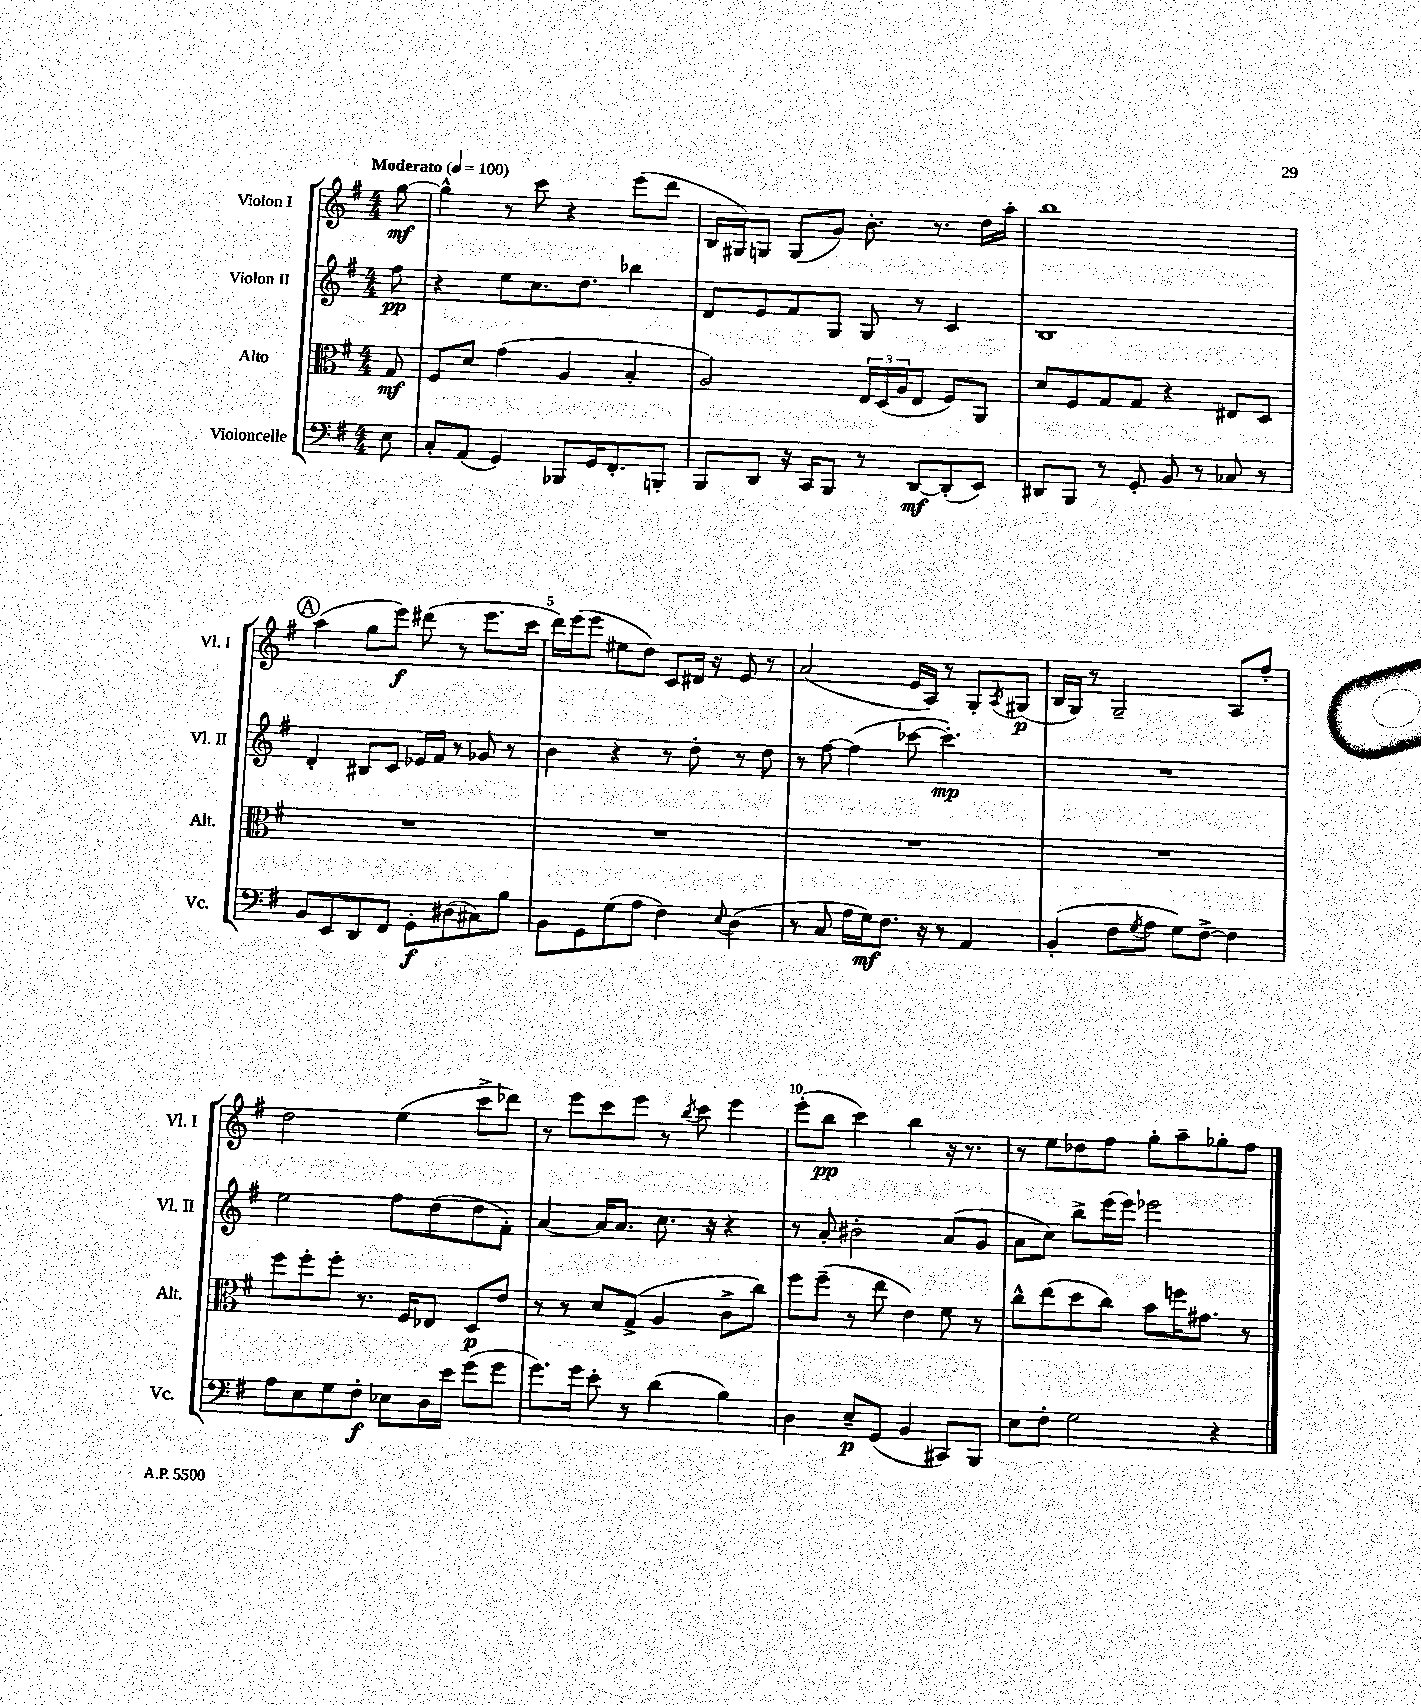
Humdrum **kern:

**kern	**dynam	**kern	**dynam	**kern	**dynam	**kern	**dynam
*part4	*part4	*part3	*part3	*part2	*part2	*part1	*part1
*staff4	*staff4	*staff3	*staff3	*staff2	*staff2	*staff1	*staff1
*I"Violoncelle	*	*I"Alto	*	*I"Violon II	*	*I"Violon I	*
*I'Vc.	*	*I'Alt.	*	*I'Vl. II	*	*I'Vl. I	*
*clefF4	*	*clefC3	*	*clefG2	*	*clefG2	*
*k[f#]	*	*k[f#]	*	*k[f#]	*	*k[f#]	*
*M4/4	*	*M4/4	*	*M4/4	*	*M4/4	*
*MM100	*	*MM100	*	*MM100	*	*MM100	*
=	=	=	=	=	=	=	=
!	!	!	!	!	!	!LO:TX:a:B:t=Moderato	!
8E\	.	8G/	mf	8ff#\	pp	[8gg\	mf
=1	=1	=1	=1	=1	=1	=1	=1
8C'/L	.	8F#/L	.	4r	.	4gg^^\]	.
(8AA/J	.	8d/J	.	.	.	.	.
4GG/)	.	(4g\	.	8ee\L	.	8r	.
.	.	.	.	8.cc\	.	8ccc\	.
8BBB-X/L	.	4A/	.	.	.	4r	.
.	.	.	.	8.dd\J	.	.	.
16GG/K	.	.	.	.	.	.	.
8.FF#'/	.	.	.	.	.	.	.
.	.	4B'/	.	4bb-X\	.	(8eee\L	.
8BBBn'/J	.	.	.	.	.	8ddd\J	.
=2	=2	=2	=2	=2	=2	=2	=2
8BBB/L	.	2A/)	.	8d/L	.	16B/LL	.
.	.	.	.	.	.	16G#X/J)	.
8DD/J	.	.	.	8e/	.	8Gn/J	.
16r	.	.	.	8f#/	.	(8G/L	.
16CC/KL	.	.	.	.	.	.	.
8BBB/J	.	.	.	8G/J	.	8g/J)	.
8r	.	24E/LL	.	8G/	.	8.b'\	.
.	.	(24D/	.	.	.	.	.
.	.	24A/J	.	.	.	.	.
[8DD/L	mf	8E/J	.	8r	.	.	.
.	.	.	.	.	.	8.r	.
(8DD'/]	.	8F#/L)	.	4c/	.	.	.
8EE/J)	.	8AA/J	.	.	.	16dd\LL	.
.	.	.	.	.	.	16aa'\JJ	.
=3	=3	=3	=3	=3	=3	=3	=3
8DD#X/L	.	8d/L	.	1B	.	1bb	.
8BBB/J	.	8F#/	.	.	.	.	.
8r	.	8G/	.	.	.	.	.
8GG'/	.	8G/J	.	.	.	.	.
8BB/	.	4r	.	.	.	.	.
8r	.	.	.	.	.	.	.
8C-X/	.	8E#X/L	.	.	.	.	.
8r	.	8D/J	.	.	.	.	.
!!LO:LB:g=z
!!LO:REH:place=s1:t=A
=4	=4	=4	=4	=4	=4	=4	=4
8BB/L	.	1r	.	4d'/	.	(4aa\	.
8EE/	.	.	.	.	.	.	.
8DD/	.	.	.	8B#X/L	.	8gg\L	.
8FF#/J	.	.	.	8c/J	.	8eee\J)	f
8GG'\L	f	.	.	16e-X/LL	.	(8ddd#X\	.
.	.	.	.	16f#/JJ	.	.	.
(8D#X\	.	.	.	8r	.	8r	.
8C#X\)	.	.	.	8g-X/	.	8.eee\L	.
8B\J	.	.	.	8r	.	.	.
.	.	.	.	.	.	16ccc\Jk	.
=5	=5	=5	=5	=5	=5	=5	=5
8BB\L	.	1r	.	4b\	.	16ddd\LL)	.
.	.	.	.	.	.	(16eee\J	.
8GG\	.	.	.	.	.	8eee\J	.
(8G\	.	.	.	4r	.	8ee#X\L	.
8A\J	.	.	.	.	.	8dd\J)	.
4F#\)	.	.	.	8r	.	8c/L	.
.	.	.	.	8dd'\	.	16d#X/Jk	.
.	.	.	.	.	.	16r	.
8qqE/	.	.	.	.	.	.	.
(4D\	.	.	.	8r	.	8e/	.
.	.	.	.	8dd\	.	8r	.
=6	=6	=6	=6	=6	=6	=6	=6
8r	.	1r	.	8r	.	(2a/	.
8C/	.	.	.	[8ff#\	.	.	.
16A\LL	.	.	.	(4ff#\]	.	.	.
16G\J)	mf	.	.	.	.	.	.
8.F#\J	.	.	.	.	.	.	.
.	.	.	.	[8ccc-X\	.	16e/LL	.
16r	.	.	.	.	.	16A/JJ)	.
8r	.	.	.	4.ccc-'\])	mp	8r	.
4AA/	.	.	.	.	.	8G'/L	.
.	.	.	.	.	.	8qA/	.
.	.	.	.	.	.	(8G#X/J	p
=7	=7	=7	=7	=7	=7	=7	=7
(4BB'/	.	1r	.	1r	.	16B/LL	.
.	.	.	.	.	.	16G/JJ)	.
.	.	.	.	.	.	8r	.
8F#\L	.	.	.	.	.	2G~/	.
8qG/	.	.	.	.	.	.	.
8A\J	.	.	.	.	.	.	.
8G\L)	.	.	.	.	.	.	.
[8F#^\J	.	.	.	.	.	.	.
4F#\]	.	.	.	.	.	8A/L	.
.	.	.	.	.	.	8ff#'/J	.
!!LO:LB:g=z
=8	=8	=8	=8	=8	=8	=8	=8
8A\L	.	8ff#\L	.	2ee\	.	2dd\	.
8E\	.	8ff#'\	.	.	.	.	.
8G\	.	8ff#'\J	.	.	.	.	.
8F#'\J	f	8.r	.	.	.	.	.
8E-X\L	.	.	.	8ff#\L	.	(4ee\	.
.	.	16F#/KL	.	.	.	.	.
16D\L	.	8E-X/J	.	(8dd\	.	.	.
16e\JJ	.	.	.	.	.	.	.
(8g\L	.	8D/L	p	8dd\	.	8ccc^\L	.
8g\J	.	8e/J	.	8f#'\J)	.	8ddd-X\J)	.
=9	=9	=9	=9	=9	=9	=9	=9
8.g\L)	.	8r	.	[4a/	.	8r	.
.	.	8r	.	.	.	8eee\L	.
16g\Jk	.	.	.	.	.	.	.
8e'\	.	8d/L	.	16a/KL]	.	8ccc\	.
.	.	.	.	8.a/J	.	.	.
8r	.	(8G^/J	.	.	.	8eee\J	.
(4d\	.	4A/	.	8.cc\	.	8r	.
.	.	.	.	.	.	8qbb/	.
.	.	.	.	.	.	8ccc\	.
.	.	.	.	16r	.	.	.
4B\)	.	8c^\L	.	4r	.	4eee\	.
.	.	8cc\J)	.	.	.	.	.
=10	=10	=10	=10	=10	=10	=10	=10
4D\	.	8ff#\L	.	8r	.	(8eee'\L	.
.	.	(8ff#~\J	.	8a'/	.	8bb\J	pp
8E~/L	p	8r	.	2b#X'\	.	4ccc\)	.
(8GG/J	.	8ee\	.	.	.	.	.
4BB/	.	4e\)	.	.	.	4bb\	.
8CC#X/L)	.	8f#\	.	(8a/L	.	16r	.
.	.	.	.	.	.	8.r	.
8BBB/J	.	8r	.	8g/J	.	.	.
=11	=11	=11	=11	=11	=11	=11	=11
8E\L	.	8cc^^\L	.	8a\L	.	8r	.
8F#'\J	.	(8ee\	.	8cc\J)	.	8ee\L	.
2G\	.	8dd\	.	8bb^\L	.	8dd-X\	.
.	.	8cc\J)	.	(16eee\L	.	8ff#\J	.
.	.	.	.	16eee\JJ)	.	.	.
.	.	8b\L	.	2eee-X\	.	8gg'\L	.
.	.	16ffn\K	.	.	.	8aa~\	.
.	.	8.g#X\J	.	.	.	.	.
4r	.	.	.	.	.	8gg-X'\	.
.	.	8r	.	.	.	8ff#\J	.
==	==	==	==	==	==	==	==
*-	*-	*-	*-	*-	*-	*-	*-
